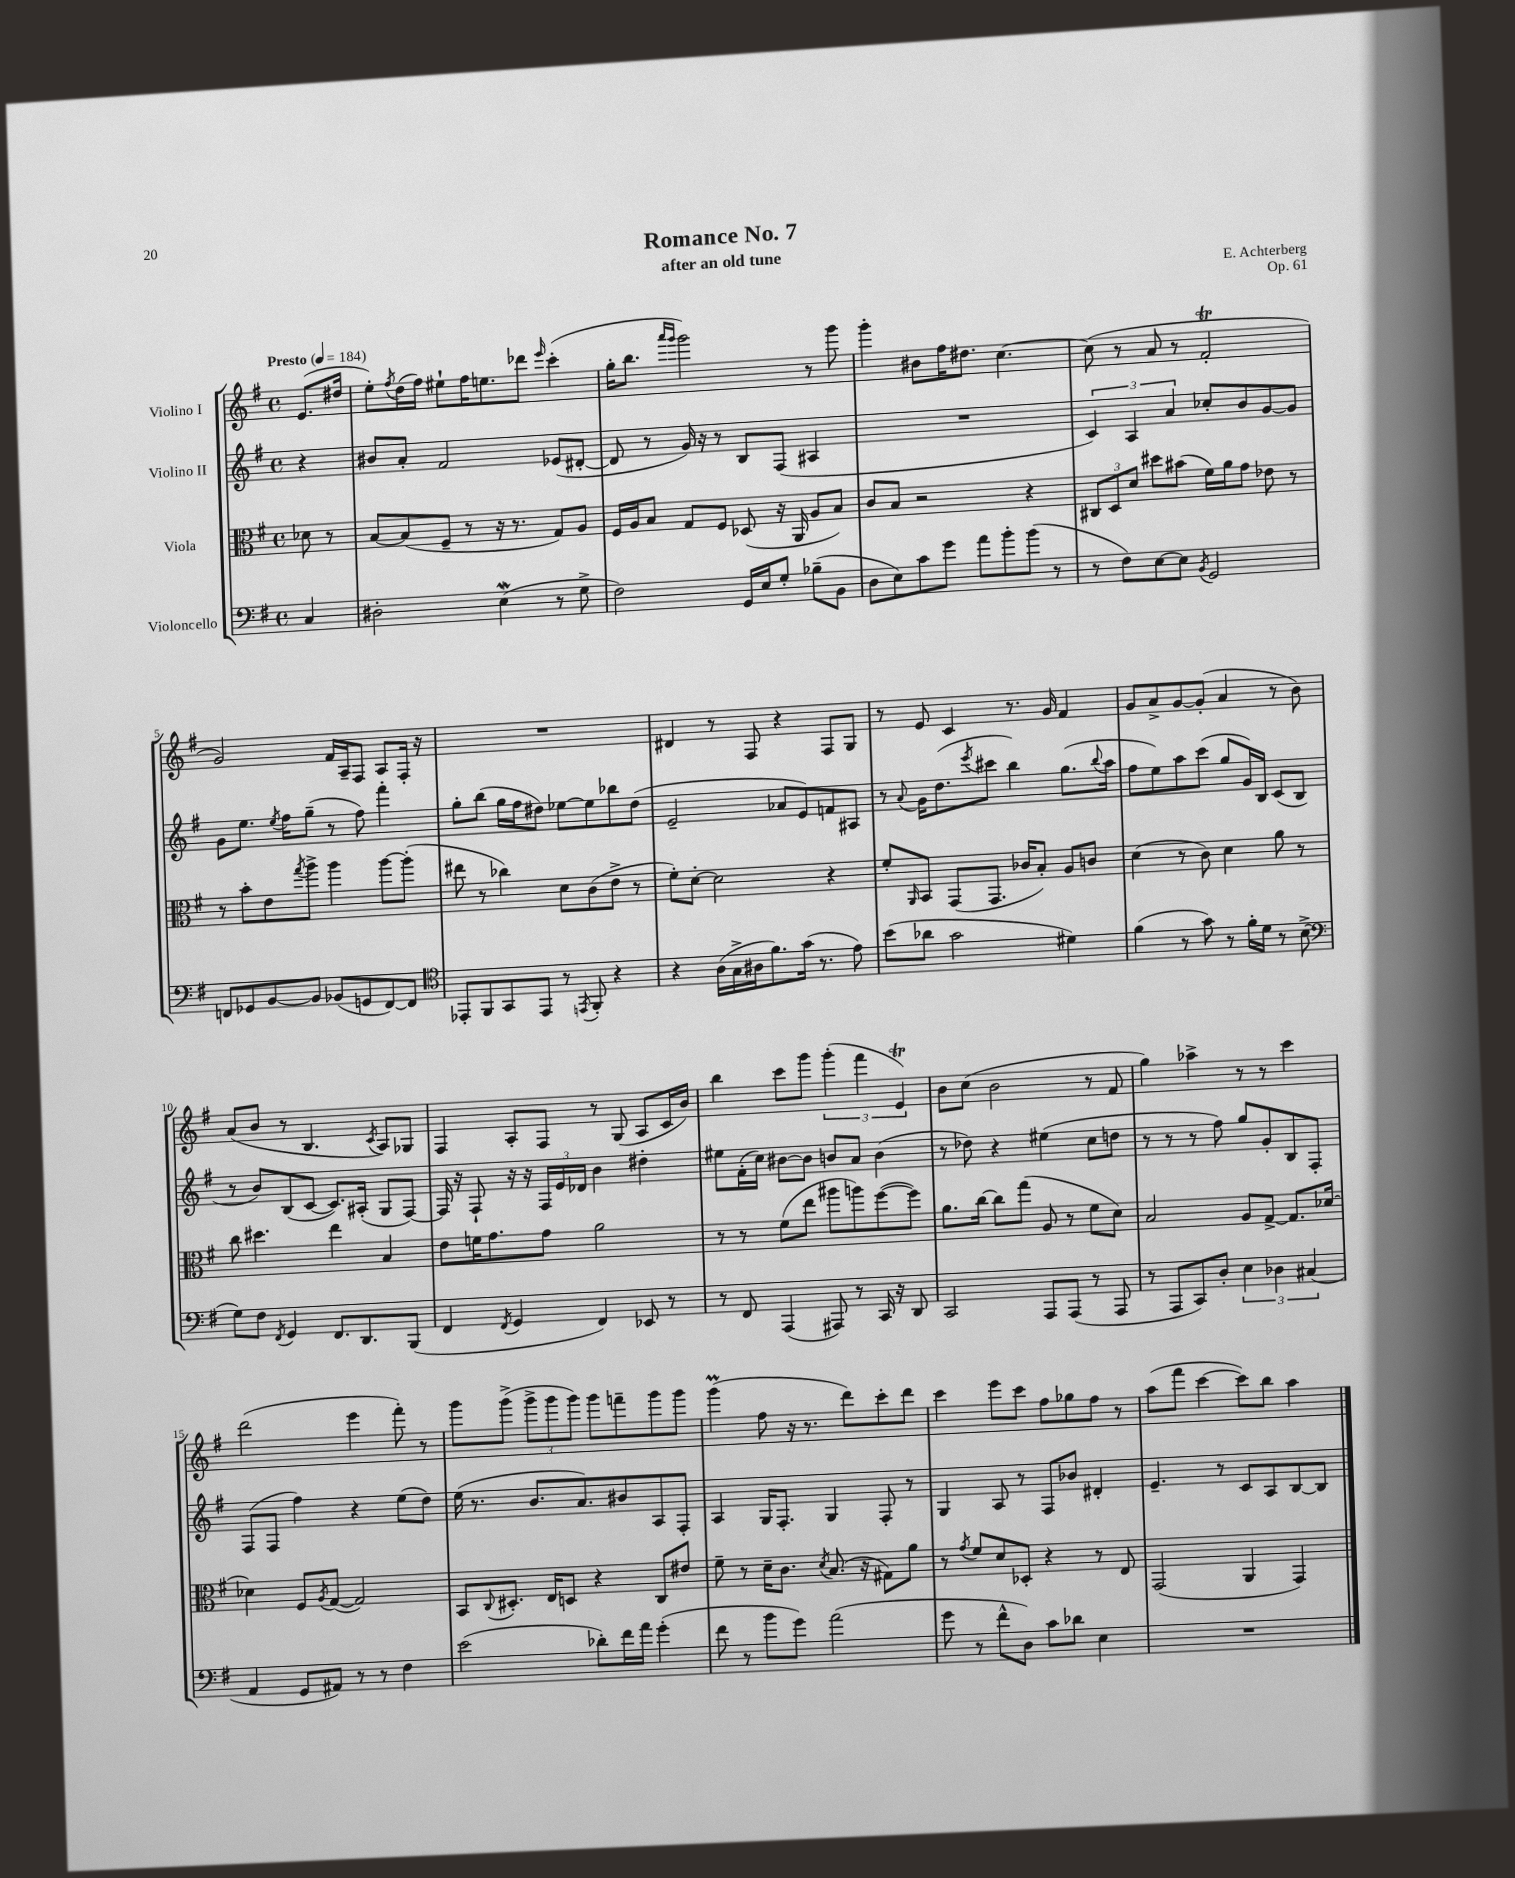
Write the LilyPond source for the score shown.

\header { title = "Romance No. 7" composer = "E. Achterberg" subtitle = "after an old tune" opus = "Op. 61" }
<<
\new StaffGroup <<
\new Staff = "s0" \with { instrumentName = "Violino I" } {
    \clef treble \key g \major \defaultTimeSignature \time 4/4 \partial 4 \tempo "Presto" 4 = 184
    e'8.( dis''16 |
    e''8-.) \acciaccatura { fis''8 } d''16( fis''16) eis''8-! fis''16 e''8. des'''8 \grace { e'''16 } c'''4-.( |
    g''16-. b''8. \grace { a'''16 g'''16 } g'''2) r8 g'''8 |
    g'''4-. bis'8 fis''16 dis''8. c''4.~ |
    c''8( r8 a'8 r8 fis'2-.\trill |
    g'2) fis'16 a16-- fis8 a8 fis16-. r16 |
    R1 |
    dis'4 r8 fis8 r4 fis8 g8 |
    r8 e'8 c'4 r8. g'16 fis'4 |
    g'8 a'8-> g'8~ g'8-.( a'4 r8 b'8) |
    a'8( b'8 r8 b4. \acciaccatura { c'8 } a8) ges8 |
    fis4 a8-. fis8 r8 g8( a8 c'16 b'16) |
    b''4 c'''8 g'''8 \tuplet 3/2 { g'''4-.( fis'''4 e'4\trill) } |
    b'8 c''8( b'2 r8 fis'8 |
    g''4) aes''4-> r8 r8 c'''4 |
    d'''2( e'''4 fis'''8-.) r8 |
    g'''8 g'''8->( \tuplet 3/2 { g'''8-> g'''8 g'''8) } g'''8 f'''8-- g'''8 g'''8 |
    g'''4\prall( fis''8 r16 r8. d'''8) c'''8-. d'''8 |
    c'''4 e'''8 c'''8 fis''8 ges''8 fis''8 r8 |
    a''8( fis'''8 c'''4~ c'''8) b''8 a''4 \bar "|." |
}
\new Staff = "s1" \with { instrumentName = "Violino II" } {
    \clef treble \key g \major \defaultTimeSignature \time 4/4 \partial 4
    r4 |
    bis'8 a'8-. fis'2 ees'8( dis'8~-. |
    dis'8 r8 g'16) r16 r8 b8 fis8( ais4 |
    R1 |
    \tuplet 3/2 { c'4) a4 a'4 } ces''8-. b'8 g'8~ g'8 |
    g'8 e''8. \acciaccatura { e''8 } fis''16 g''8--( r8 fis''8) fis'''4-. |
    g''8-. b''8( g''16 fis''16 dis''8) ees''8~ ees''8 bes''8 dis''8( |
    e'2-- aes'8 e'8) f'8 ais8 |
    r8 \appoggiatura { a'8 } g'16 d''8.( \acciaccatura { e'''8 } cis'''8 b''4) g''8.( \appoggiatura { b''8 } a''16 |
    fis''8 e''8) a''8 c'''8( g''8 g'16) b16 c'8( b8 |
    r8 b'8) b8( c'8~ c'8.) ais16-.( g8 fis8~) |
    fis16 r16 fis8-! r16 r16 \tuplet 3/2 { fis16 e'16 des'16 } b'4 dis''4-. |
    eis''8 fis'16-.( c''16) bis'8~ bis'8 b'8 a'8 b'4( |
    r8 des''8) r4 eis''4( c''8 d''8 |
    r8 r8 r8 fis''8) g''8 g'8-. b8 fis8-. |
    fis8( fis8 fis''4) r4 e''8( d''8) |
    e''16( r8. b'8. a'8.) bis'8 a8 fis8-. |
    a4 g16 fis8.-. g4 fis8-. r8 |
    g4 a8 r8 fis8 bes'8 dis'4-. |
    e'4.-- r8 c'8 a8 b8~ b8 \bar "|." |
}
\new Staff = "s2" \with { instrumentName = "Viola" } {
    \clef alto \key g \major \defaultTimeSignature \time 4/4 \partial 4
    des'8 r8 |
    b8~ b8( fis8-- r8 r16 r8. g8) a8 |
    fis16 a16 b8 g8 fis8 des8( r16 a,16 a8 b8) |
    c'8 b8 r2 r4 |
    \tuplet 3/2 { cis8 d8 d'8 } dis''8 bis'8( fis'16) a'16 g'8 ees'8 r8 |
    r8 b'8-. e'8 \acciaccatura { g''8 } a''8-> a''4 a''8~ a''8-.( |
    eis''8 r8 ces''4) d'8 c'8( e'8-> r8 |
    fis'8-.) d'8~-. d'2 r4 |
    fis'8-. \grace { a,16 } b,8 g,8( g,8. ces'16 b8-.) a8 c'8 |
    d'4( r8 c'8) d'4 a'8 r8 |
    c''8 dis''4. e''4 b4 |
    e'8 f'16 g'8. g'8 a'2 |
    r8 r8 fis'8( e''8 ais''8 a''8) fis''8~( fis''8) |
    a'8. c''16~ c''8 g''8( a8 r8 fis'8 d'8) |
    b2 a8 g8~-> g8. des'16~ |
    des'4 fis8 \acciaccatura { a8 } g8~( g2) |
    b,8 \appoggiatura { c8 } dis8.-. e16 d8 r4 c8 eis'8 |
    fis'8-- r8 d'16-- c'8. \acciaccatura { d'8 } b8.( r16 gis8) a'8 |
    r8 \acciaccatura { g'8 } fis'8 d'8 des8-. r4 r8 e8 |
    g,2( a,4 g,4) \bar "|." |
}
\new Staff = "s3" \with { instrumentName = "Violoncello" } {
    \clef bass \key g \major \defaultTimeSignature \time 4/4 \partial 4
    c4 |
    dis2-. e4\mordent( r8 g8-> |
    fis2) g,16 e16 g8-. bes8--( b,8 |
    d8 e8) c'8 g'8 a'8 b'8-. b'8( r8 |
    r8 fis8) e8~ e8 \acciaccatura { b,8 } g,2 |
    f,8 ges,8 b,8~ b,8 bes,8( g,8 f,8~) f,8 |
    \clef tenor ees,8-. fis,8 g,8 ees,8 r8 \acciaccatura { e,8 } fis,8-. r4 |
    r4 a16( g16-> ais16 fis'8.) g'16( r8. e'8) |
    b'8( aes'8 g'2 dis'4) |
    fis'4( r8 g'8) r8 fis'16-. d'16 r8 b8->( |
    \clef bass g8) fis8 \acciaccatura { fis,8 } g,4 fis,8. d,8. b,,8( |
    fis,4 \acciaccatura { fis,8 } g,4 fis,4) ees,8 r8 |
    r8 fis,8 a,,4( ais,,8) r8 c,16 r16 d,8 |
    c,2 a,,8 a,,8( r8 a,,8 |
    r8 a,,8 c,8) d8-. \tuplet 3/2 { e4 des4 cis4( } |
    a,4 g,8 ais,8) r8 r8 fis4 |
    e'2( des'8-.) fis'16 a'16 g'4-.( |
    fis'8 r8 b'8 g'8) a'2( |
    g'8 r8 fis'8-^ d8) c'8 des'8 e4 |
    R1 \bar "|." |
}
>>
>>
